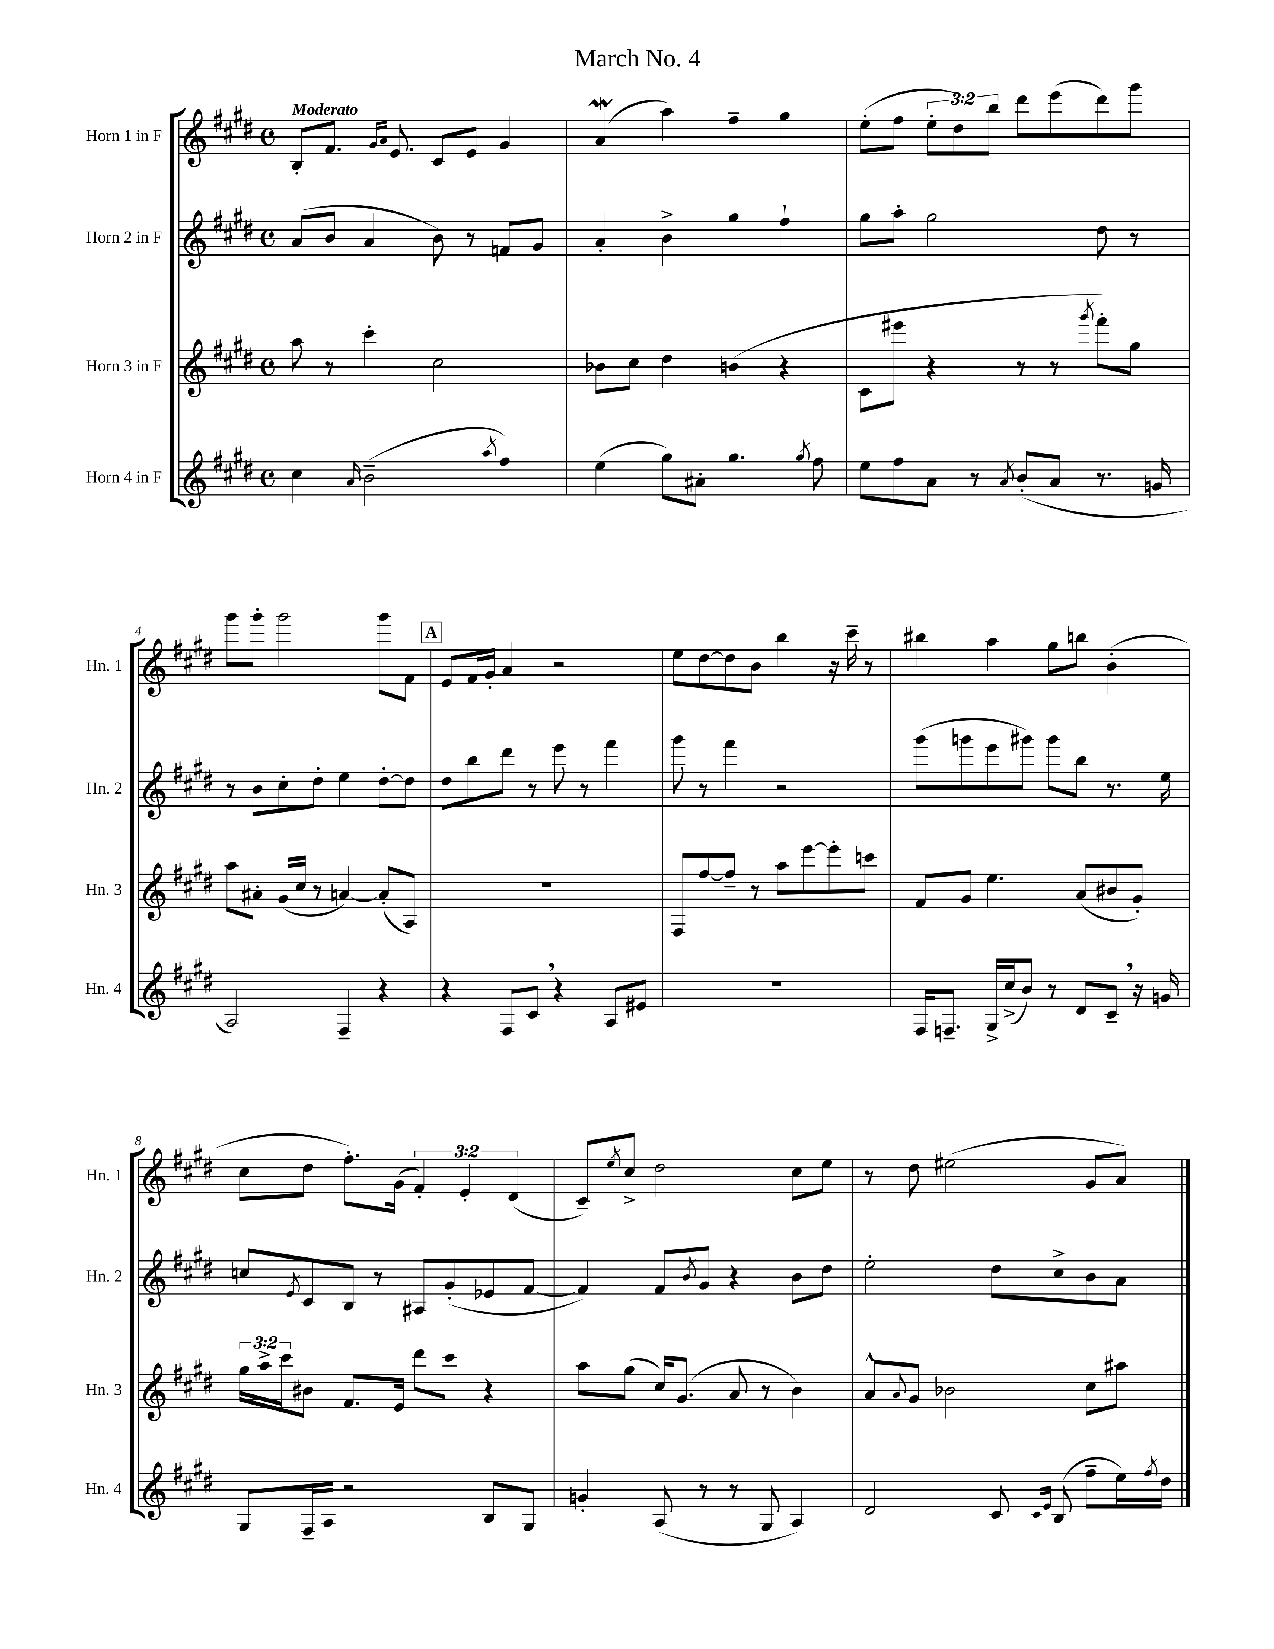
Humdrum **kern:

**kern	**kern	**kern	**kern
*part4	*part3	*part2	*part1
*staff4	*staff3	*staff2	*staff1
*I"Horn 4 in F	*I"Horn 3 in F	*I"Horn 2 in F	*I"Horn 1 in F
*I'Hn. 4	*I'Hn. 3	*I'Hn. 2	*I'Hn. 1
*clefG2	*clefG2	*clefG2	*clefG2
*k[f#c#g#d#]	*k[f#c#g#d#]	*k[f#c#g#d#]	*k[f#c#g#d#]
*M4/4	*M4/4	*M4/4	*M4/4
*met(c)	*met(c)	*met(c)	*met(c)
=1	=1	=1	=1
!	!	!	!LO:TX:a:B:t=Moderato
4cc#\	8aa\	(8a/L	8B'/L
.	8r	8b/J	8.f#/J
16qqa/	.	.	.
(2b~\	4ccc#'\	4a/	.
.	.	.	16qqg#/LL
.	.	.	16qqa/JJ
.	.	.	8.e/
.	2cc#\	8b\)	8c#/L
.	.	8r	8e/J
8qaa/	.	.	.
4ff#\)	.	8fn/L	4g#/
.	.	8g#/J	.
=2	=2	=2	=2
(4ee\	8b-X\L	4a'/	(4aw/
.	8cc#\J	.	.
8gg#\L)	4dd#\	4b^\	4aa\)
8a#X'\J	.	.	.
4.gg#\	(4bn\	4gg#\	4ff#~\
.	4r	4ff#`\	4gg#\
8qgg#/	.	.	.
8ff#\	.	.	.
=3	=3	=3	=3
8ee\L	8c#\L	8gg#\L	(8ee'\L
8ff#\	8eee#X\J	8aa'\J	8ff#\J
8a\J	4r	2gg#\	12ee'\L
.	.	.	12dd#\)
8r	.	.	.
.	.	.	12bb\J
8qa/	.	.	.
(8b'/L	8r	.	8ddd#\L
8a/J	8r	.	(8eee\
.	8qggg#/	.	.
8.r	8fff#'\L)	8dd#\	8ddd#\)
.	8gg#\J	8r	8ggg#\J
16gn/	.	.	.
!!LO:LB:g=z
=4	=4	=4	=4
2A/)	8aa\L	8r	8ggg#\L
.	8a#X'\J	8b\L	8ggg#'\J
.	(16g#/LL	8cc#'\	2ggg#\
.	16cc#/JJ	.	.
.	8r	8dd#'\J	.
4F#~/	[4an/)	4ee\	.
4r	(8a'/L]	[8dd#'\L	8ggg#\L
.	8A/J)	8dd#\J]	8f#\J
!!LO:REH:place=s1:t=A
=5	=5	=5	=5
4r	1r	8dd#\L	8e/L
.	.	8bb\	16f#/L
.	.	.	16g#'/JJ
8F#/L	.	8ddd#\J	4a/
8c#,/J	.	8r	.
4r	.	8eee\	2r
.	.	8r	.
8A/L	.	4fff#\	.
8e#X/J	.	.	.
=6	=6	=6	=6
1r	8F#/L	8ggg#\	8ee\L
.	[8ff#/	8r	[8dd#\
.	8ff#~/J]	4fff#\	8dd#\]
.	8r	.	8b\J
.	8aa\L	2r	4bb\
.	[8eee\	.	.
.	8eee'\]	.	16r
.	.	.	16ccc#~\
.	8cccn\J	.	8r
=7	=7	=7	=7
16F#/KL	8f#/L	(8ggg#\L	4bb#X\
8.Fn~/J	.	.	.
.	8g#/J	8gggn\	.
16G#^/LL	4.ee\	8eee\	4aa\
(16cc#^/J	.	.	.
8b/J)	.	8ggg#X\J)	.
8r	.	8ggg#\L	8gg#\L
8d#/L	(8a/L	8bb\J	8bbn\J
8c#~,/J	8b#X/	8.r	(4b'\
16r	8g#'/J)	.	.
16gn/	.	16ee\	.
!!LO:LB:g=z
=8	=8	=8	=8
8G#/L	24gg#\LL	8ccn/L	8cc#\L
.	24aa^\	.	.
.	24ccc#\J	.	.
.	.	8qe/	.
16F#~/L	8b#X\J	8c#/	8dd#\J
16A/JJ	.	.	.
2r	8.f#/L	8B/J	8.ff#'\L)
.	.	8r	.
.	16e/Jk	.	(16g#\Jk
.	8ddd#\L	8A#X/L	6f#'/)
.	8ccc#\J	(8g#'/	.
.	.	.	6e'/
8B/L	4r	8e-X/	.
.	.	.	(6d#/
8G#/J	.	[8f#/J	.
=9	=9	=9	=9
4gn'/	8aa\L	4f#/])	8c#~/L)
.	.	.	8qee/
.	(8gg#\J	.	8cc#^/J
(8A/	16cc#/KL)	8f#/L	2dd#\
.	(8.g#/J	.	.
.	.	8qb/	.
8r	.	8g#/J	.
8r	8a/	4r	.
8G#/	8r	.	.
4A/)	4b\)	8b\L	8cc#\L
.	.	8dd#\J	8ee\J
=10	=10	=10	=10
2d#/	8a^^/L	2ee'\	8r
.	8qqa/	.	.
.	8g#/J	.	8dd#\
.	2b-X\	.	(2ee#X\
8c#/	.	8dd#\L	.
16qqc#/LL	.	.	.
16qqe/JJ	.	.	.
(8B/	.	8cc#^\	.
8ff#~\L	8cc#\L	8b\	8g#/L
16ee\L)	8aa#X\J	8a\J	8a/J)
8qff#/	.	.	.
16dd#\JJ	.	.	.
==	==	==	==
*-	*-	*-	*-
